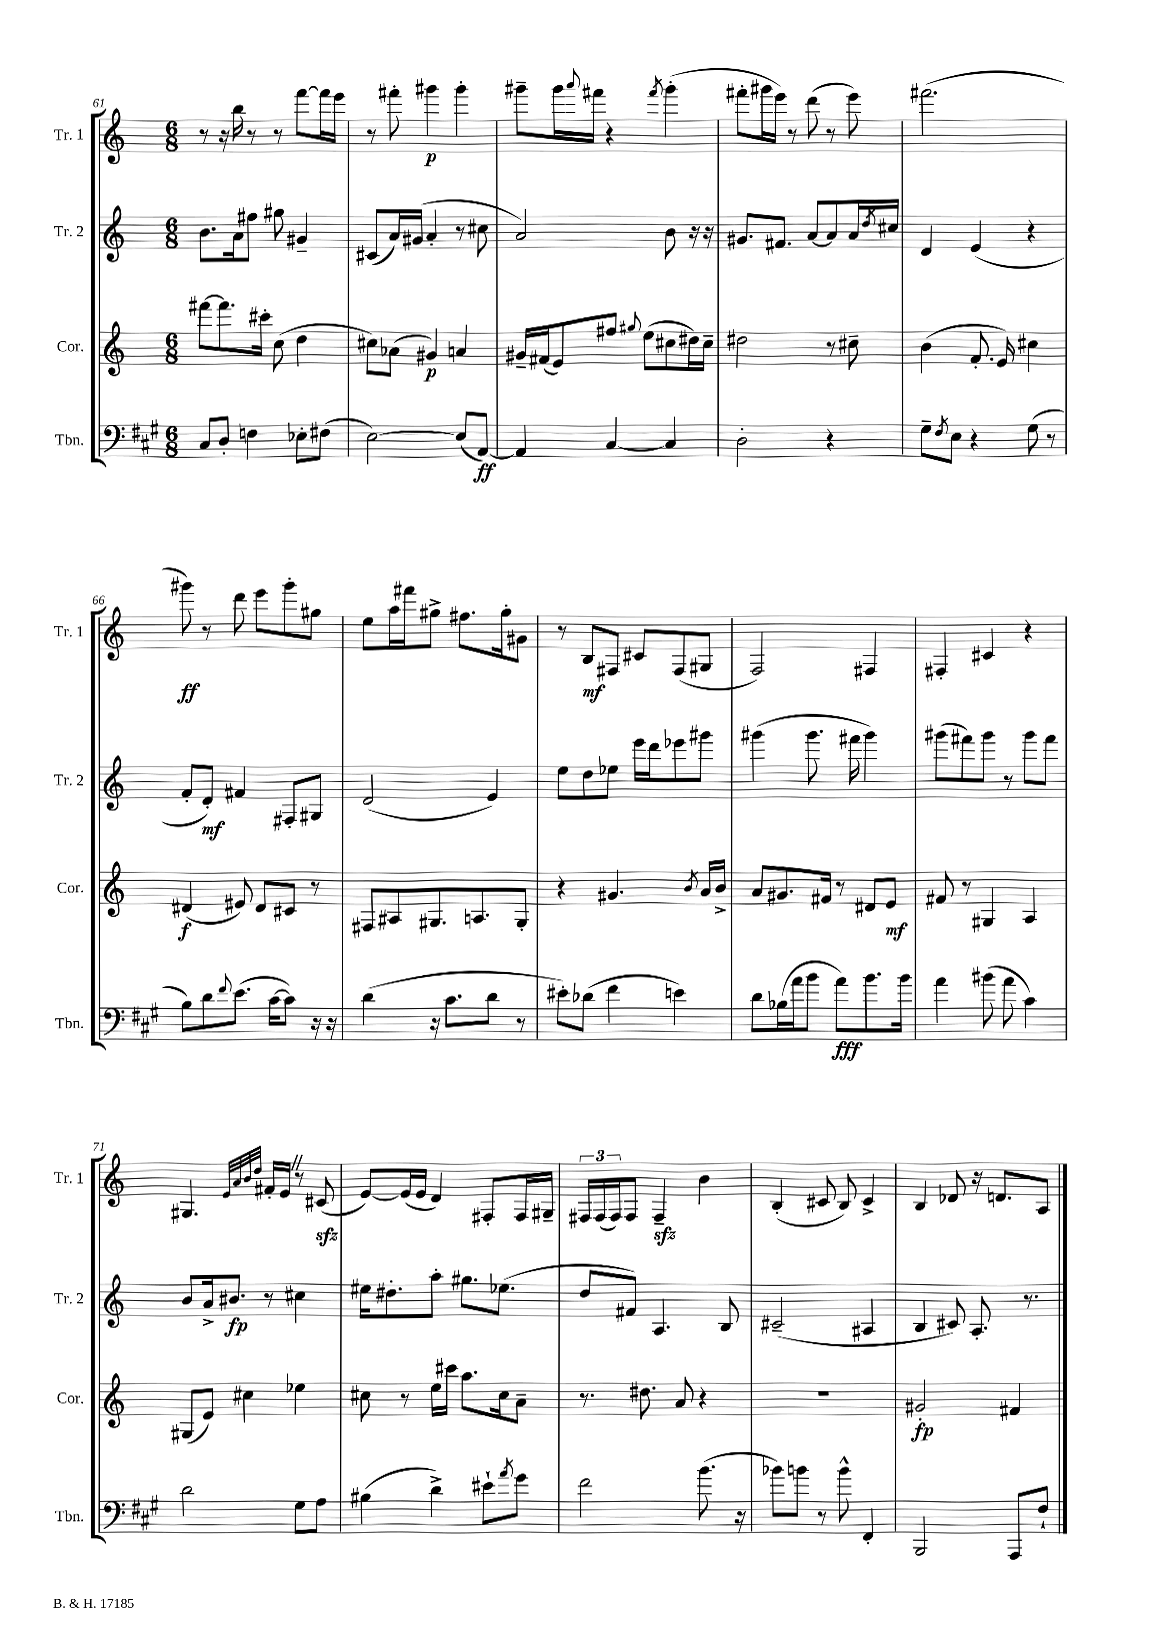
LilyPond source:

<<
\new StaffGroup <<
\new Staff = "s0" \with { instrumentName = "Tr. 1" shortInstrumentName = "Tr. 1" } {
    \clef treble \key c \major \numericTimeSignature \time 6/8
    r8 r16 b''16 r8 r8 f'''8~ f'''16 e'''16 |
    r8 fis'''8-. gis'''4\p gis'''4-. |
    gis'''8-- gis'''16 \appoggiatura { a'''8 } fis'''16 r4 \acciaccatura { fis'''8 } gis'''4-.( |
    fis'''8-. gis'''16 e'''16) r8 d'''8( r8 e'''8) |
    fis'''2.( |
    gis'''8\ff) r8 d'''8 e'''8 gis'''8-. gis''8 |
    e''8 a''16 fis'''16 gis''8-> fis''8. gis''16-. gis'8 |
    r8 b8\mf fis8 cis'8 fis8( gis8 |
    f2) fis4 |
    fis4-. cis'4 r4 |
    gis4. \grace { e'32 a'32 b'32 d''32 } fis'16-. e'16 \once \override BreathingSign.text = \markup { \musicglyph "scripts.caesura.straight" } \breathe r8 cis'8\sfz( |
    e'8~) e'16( e'16 d'4) fis8-. fis16 gis16-- |
    \tuplet 3/2 { fis16 fis16( fis16) } fis8 fis4--\sfz b'4 |
    b4-.( cis'8 b8) cis'4-> |
    b4 des'8 r16 d'8. a8 \bar "|." |
}
\new Staff = "s1" \with { instrumentName = "Tr. 2" shortInstrumentName = "Tr. 2" } {
    \clef treble \key c \major \numericTimeSignature \time 6/8
    b'8. a'16 fis''8 gis''8 gis'4-- |
    cis'8( a'16) gis'16( a'4-. r8 cis''8 |
    a'2) b'8 r16 r16 |
    gis'8. fis'8. a'8~ a'8 a'16 \acciaccatura { d''8 } cis''16 |
    d'4 e'4( r4 |
    f'8-. d'8-.\mf) fis'4 fis8-. gis8 |
    d'2( e'4) |
    e''8 d''8 ees''8 e'''16 d'''16 ees'''8 gis'''8 |
    gis'''4( gis'''8. fis'''16 gis'''4) |
    gis'''8( fis'''8) gis'''8 r8 gis'''8 fis'''8 |
    b'8 a'16-> bis'8.\fp r8 cis''4 |
    eis''16 dis''8.-. a''8-. gis''8. ees''8.( |
    d''8 fis'8) a4. b8 |
    cis'2--( ais4 |
    b4 cis'8) a8.-. r8. \bar "|." |
}
\new Staff = "s2" \with { instrumentName = "Cor." shortInstrumentName = "Cor." } {
    \clef treble \key c \major \numericTimeSignature \time 6/8
    fis'''8~ fis'''8. cis'''16-. c''8( d''4 |
    cis''8) aes'8( gis'4\p) a'4 |
    gis'16-- fis'16( e'8) fis''8 \appoggiatura { gis''8 } e''8( cis''8 dis''16) cis''16-- |
    dis''2 r8 cis''8-- |
    b'4( f'8.-. e'16) cis''4 |
    dis'4\f( eis'8) dis'8 cis'8 r8 |
    fis8 ais8 gis8. a8. gis8-. |
    r4 gis'4. \acciaccatura { b'8 } a'16 b'16-> |
    a'8 gis'8. fis'16 r8 dis'8 e'8\mf |
    fis'8 r8 gis4 a4 |
    gis8( e'8) cis''4 ees''4 |
    cis''8 r8 e''16 cis'''16 a''8. cis''16 a'8-- |
    r8. dis''8. a'8 r4 |
    R2. |
    gis'2-.\fp fis'4 \bar "|." |
}
\new Staff = "s3" \with { instrumentName = "Tbn." shortInstrumentName = "Tbn." } {
    \clef bass \key a \major \numericTimeSignature \time 6/8
    cis8 d8-. f4 ees8-. fis8( |
    e2~) e8( a,8~\ff) |
    a,4 cis4~ cis4 |
    d2-. r4 |
    gis8-- \acciaccatura { fis8 } e8 r4 gis8( r8 |
    b8) d'8 \appoggiatura { fis'8 } e'8.( cis'16~ cis'8) r16 r16 |
    d'4( r16 cis'8. d'8 r8 |
    eis'8-.) des'8( fis'4 e'4) |
    d'8 bes16( a'16 b'8 a'8\fff) b'8. b'16 |
    a'4 bis'8( a'8 cis'4) |
    d'2 gis8 a8 |
    bis4( d'4->) eis'8-! \acciaccatura { a'8 } gis'8 |
    fis'2 b'8.( r16 |
    bes'8) b'8 r8 b'8-^ fis,4-. |
    b,,2 a,,8 fis8-! \bar "|." |
}
>>
>>
\layout { \context { \Score currentBarNumber = #61 } }
